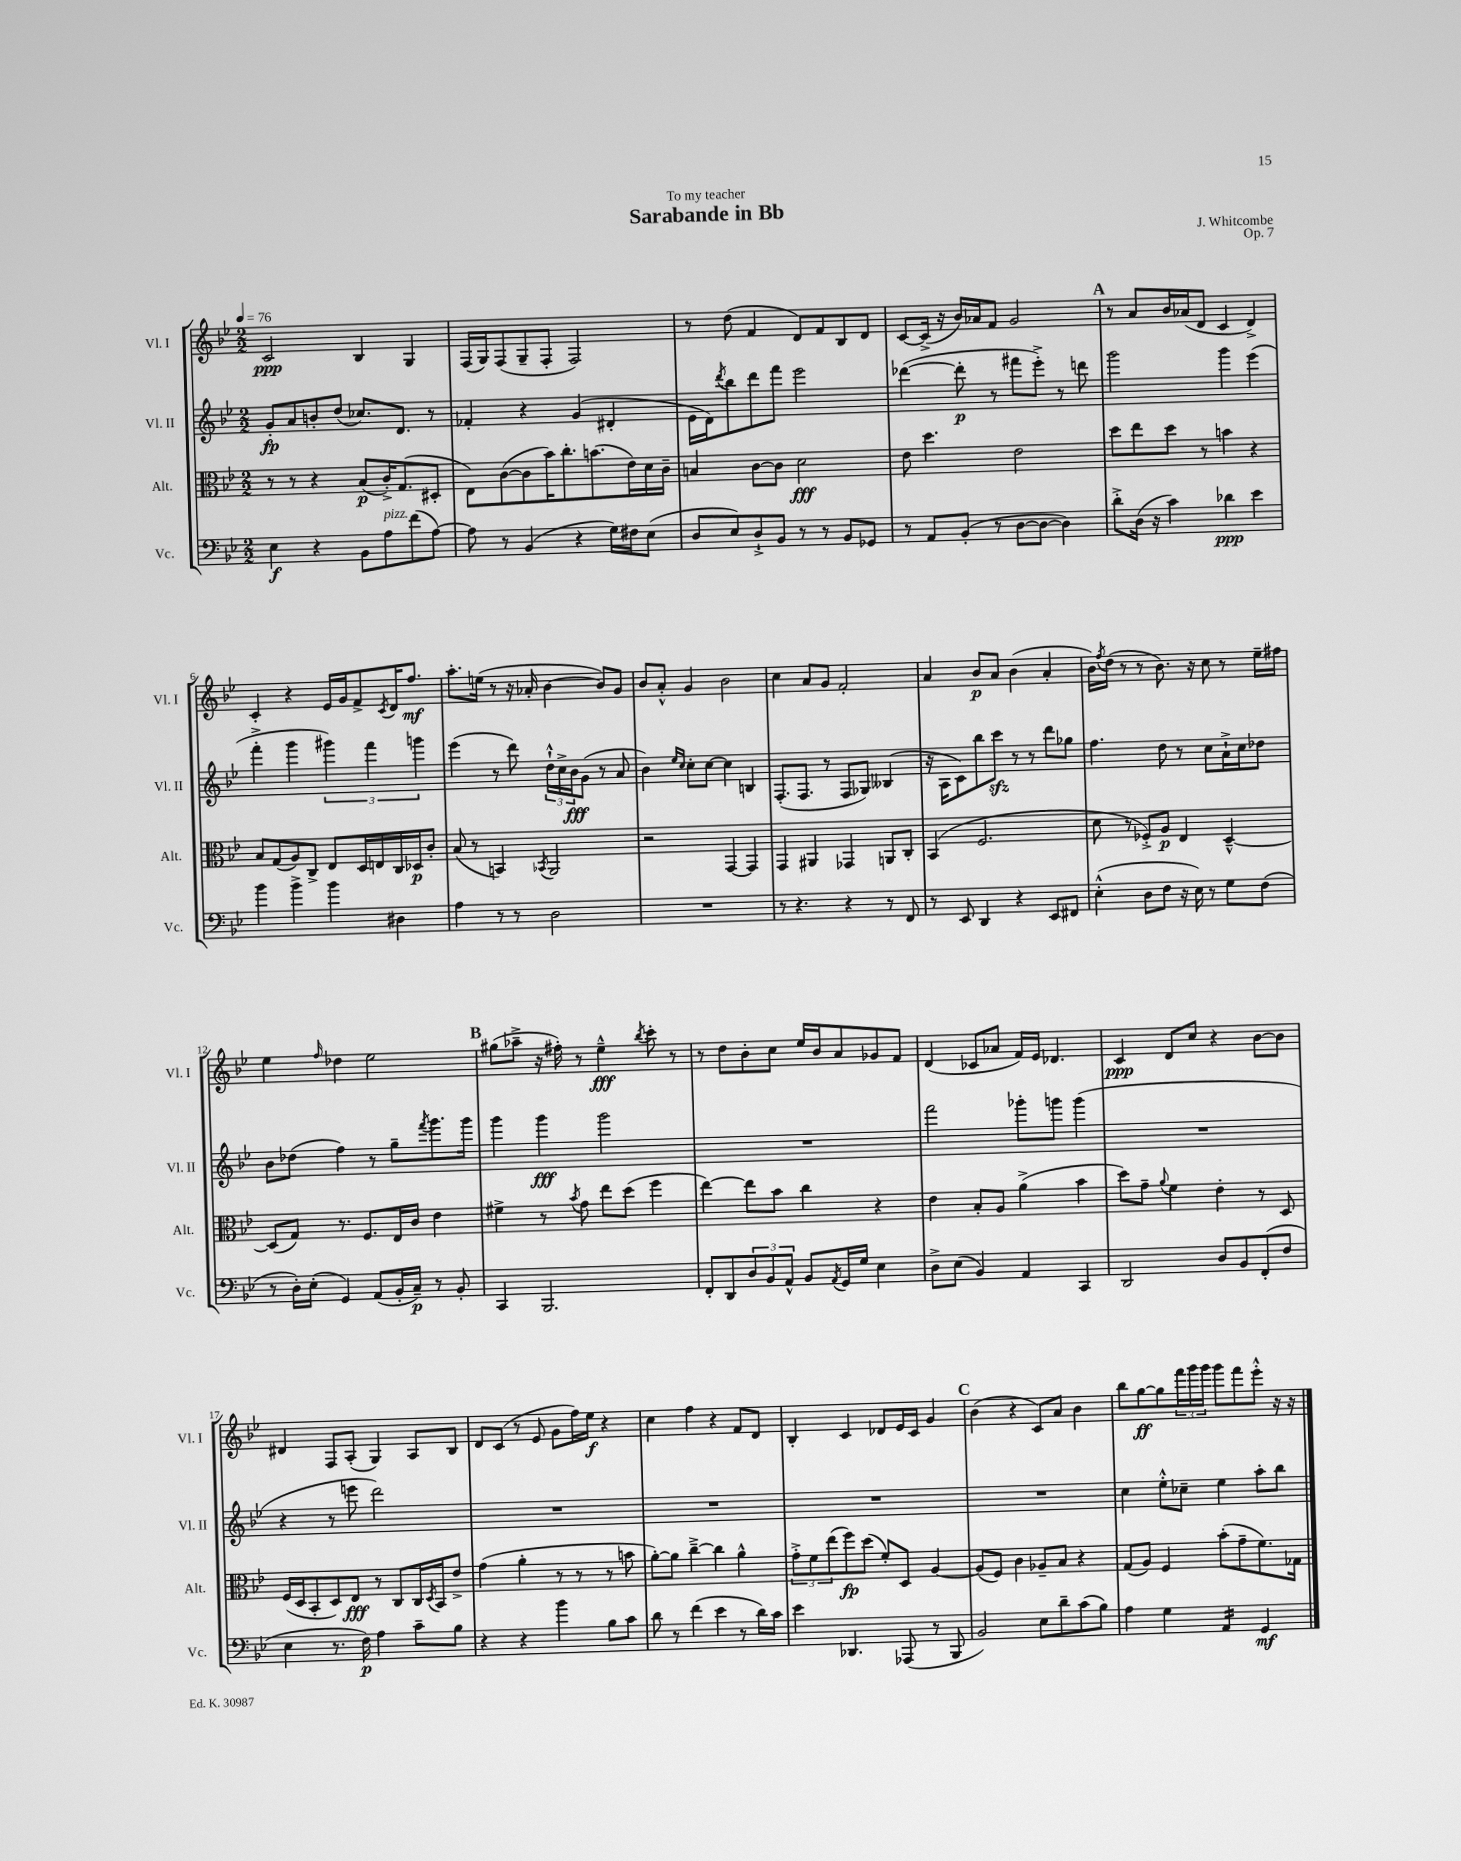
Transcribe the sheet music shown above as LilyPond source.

\header { title = "Sarabande in Bb" composer = "J. Whitcombe" dedication = "To my teacher" opus = "Op. 7" }
<<
\new StaffGroup <<
\new Staff = "s0" \with { instrumentName = "Vl. I" shortInstrumentName = "Vl. I" } {
    \clef treble \key bes \major \numericTimeSignature \time 2/2 \tempo 4 = 76
    c'2\ppp bes4 g4 |
    f16( g16) f8( g8-- f8-. f2) |
    r8 d''8( f'4 d'8) f'8 bes8 d'8 |
    c'8~ c'16->( r16 bes'16) aes'16 f'8 g'2 |
    \mark \markup { \bold "A" } r8 a'8 bes'16 aes'16( d'8 c'4 d'4->) |
    c'4-. r4 ees'16 g'16 f'8-> \acciaccatura { c'8 } d'16 f''8.\mf |
    a''8.-. e''16( r8 r16 aes'16-. bes'4~ bes'8) g'8 |
    bes'8 a'8-.-^ g'4 bes'2 |
    c''4 a'8 g'8 f'2-. |
    a'4 bes'8\p a'8 bes'4( a'4-. |
    bes'16) \acciaccatura { f''8 } d''16( r8 r8 bes'8.) r16 c''8 r8 ees''16-- fis''16 |
    ees''4 \grace { f''16 } des''4 ees''2 |
    \mark \markup { \bold "B" } gis''8( aes''8---> r16 fis''16-.) r8 ees''4---^\fff \acciaccatura { bes''8 } c'''8-. r8 |
    r8 d''8 bes'8-. c''8 ees''16 bes'16 a'8 ges'8 f'8 |
    d'4( ces'8 aes'8 f'16) ees'16 des'4. |
    c'4\ppp d'8 c''8 r4 bes'8~ bes'8 |
    dis'4 f8 a8-.( g4) a8 bes8 |
    d'8 c'8( r8 ees'8 g'8 f''16) ees''16\f r4 |
    c''4 f''4 r4 f'8 d'8 |
    bes4-. c'4 des'8 ees'16 c'16 g'4 |
    \mark \markup { \bold "C" } bes'4( r4 c'8) a'8 bes'4 |
    bes''8 g''8~\ff g''8 \tuplet 3/2 { f'''16 g'''16 g'''16 } g'''8 f'''8 ees'''8-.-^ r16 r16 \bar "|." |
}
\new Staff = "s1" \with { instrumentName = "Vl. II" shortInstrumentName = "Vl. II" } {
    \clef treble \key bes \major \numericTimeSignature \time 2/2
    g'8-.\fp a'8 b'8-. d''8( ces''8.) d'8. r8 |
    fes'4-. r4 g'4( dis'4-. |
    ees'16 d'16) \acciaccatura { d'''8 } bes''8 d'''8 f'''8 ees'''2 |
    des'''4~( des'''8-.\p r8 fis'''8 ees'''8-.->) r8 d'''8 |
    \mark \markup { \bold "A" } g'''2 g'''4 ees'''4( |
    f'''4-.-> g'''4 \tuplet 3/2 { gis'''4) f'''4 g'''4 } |
    ees'''4( r8 d'''8) \tuplet 3/2 { d''16-!-^ c''16-> bes'16\fff } g'8( r8 a'8 |
    bes'4) \grace { ees''16 c''16 } c''8-. c''8~ c''4 b4 |
    f8.-.( f8. r8 f8 ges8) beses4( |
    r16 a16 c'8) bes''8 c'''8\sfz r8 r8 d'''8 ges''8 |
    f''4. d''8 r8 c''8 a'16-!-> c''16 des''8 |
    bes'8 des''8( f''4) r8 g''8-- \acciaccatura { f'''8 } g'''8. g'''16 |
    \mark \markup { \bold "B" } g'''4 g'''4\fff g'''2 |
    R1 |
    f'''2 ges'''8-. g'''8 g'''4( |
    R1 |
    r4 r8 e'''8 d'''2) |
    R1 |
    R1 |
    R1 |
    \mark \markup { \bold "C" } R1 |
    c''4 ees''8-.-^ ces''8-- ees''4 a''8-. bes''8 \bar "|." |
}
\new Staff = "s2" \with { instrumentName = "Alt." shortInstrumentName = "Alt." } {
    \clef alto \key bes \major \numericTimeSignature \time 2/2
    r8 r8 r4 bes8\p( c'16-.->) g8.( dis8-. |
    ees8) c'8~( c'8 bes'16) c''8.-. b'8.( ees'16) d'16 c'16-- |
    b4 c'8~ c'8 d'2\fff |
    ees'8 d''4. ees'2 |
    \mark \markup { \bold "A" } d''8 ees''8 d''8 r8 b'4 r4 |
    bes8 g8( a8) c8-> ees8 d16 e16 c16 des16\p c'8-. |
    bes8( r8 b,4) \acciaccatura { bes,8 } a,2 |
    r2 g,4~ g,4 |
    g,4 ais,4 ges,4 a,8 c8-. |
    bes,4( f2. |
    d'8 r8 fes8-.->) a8\p ees4 d4~---^ |
    d8( g8) r8. f8. ees16 c'16 ees'4 |
    \mark \markup { \bold "B" } fis'4-> r8 \acciaccatura { bes'8 } g'8 ees''8 d''8( f''4 |
    ees''4~) ees''8 bes'8 c''4 r4 |
    ees'4 bes8-. a8 a'4->( bes'4 |
    d''8) g'8-- \appoggiatura { a'8 } f'4 ees'4-. r8 d8 |
    f16( d16 bes,8-. d8) ees8\fff r8 c8 c16 \acciaccatura { d8 } bes,16 ees'8-> |
    g'4( a'4-. r8 r8 r8 b'8 |
    a'8~-.) a'8 c''4~---> c''4 a'4-^ |
    \tuplet 3/2 { g'8-.-> f'8 ees''8( } f''8\fp) d''8( f'8-.) d8 a4~ |
    \mark \markup { \bold "C" } a8( f8) c'4 aes8-- bes8 r4 |
    g8( a8) f4 bes'8-.( g'8-- f'8.) ges16 \bar "|." |
}
\new Staff = "s3" \with { instrumentName = "Vc." shortInstrumentName = "Vc." } {
    \clef bass \key bes \major \numericTimeSignature \time 2/2
    ees4\f r4 bes,8 a8^\markup { \italic "pizz." } f'8( a8~) |
    a8 r8 bes,4( r4 g16) fis16 ees8( |
    d8 ees8) d8-!-> bes,8 r8 r8 bes,8 ges,8 |
    r8 a,8 bes,8-.( r8 d8~ d8~ d4) |
    \mark \markup { \bold "A" } d'8-.-> d16( r16 c'4) des'4\ppp ees'4 |
    bes'4 bes'4-> bes'4 dis4 |
    a4 r8 r8 d2 |
    R1 |
    r8 r4. r4 r8 f,8 |
    r8 ees,8 d,4 r4 ees,8 fis,8 |
    ees4-.-^( d8 f8 r16 ees16) r8 g8 f8( |
    r8 d16-.) ees16-.( g,4) a,8( bes,16-. c16--\p) r8 bes,8-. |
    \mark \markup { \bold "B" } c,4 bes,,2. |
    f,8-. d,8 \tuplet 3/2 { d8 bes,8 a,8-^ } bes,8 \acciaccatura { a,8 } g,16 g16 ees4 |
    d8-> ees8( bes,4) a,4 c,4 |
    d,2 d8 bes,8 f,8-.( f8 |
    ees4 r8. f16\p) a4 c'8-- bes8 |
    r4 r4 bes'4 bes8 c'8 |
    d'8 r8 f'4( ees'4 r8 d'16) c'16 |
    ees'4 des,4. aes,,8( r8 bes,,8 |
    \mark \markup { \bold "C" } bes,2) ees8 d'8-- c'8( bes8) |
    a4 g4 a,4:16 g,4\mf \bar "|." |
}
>>
>>
